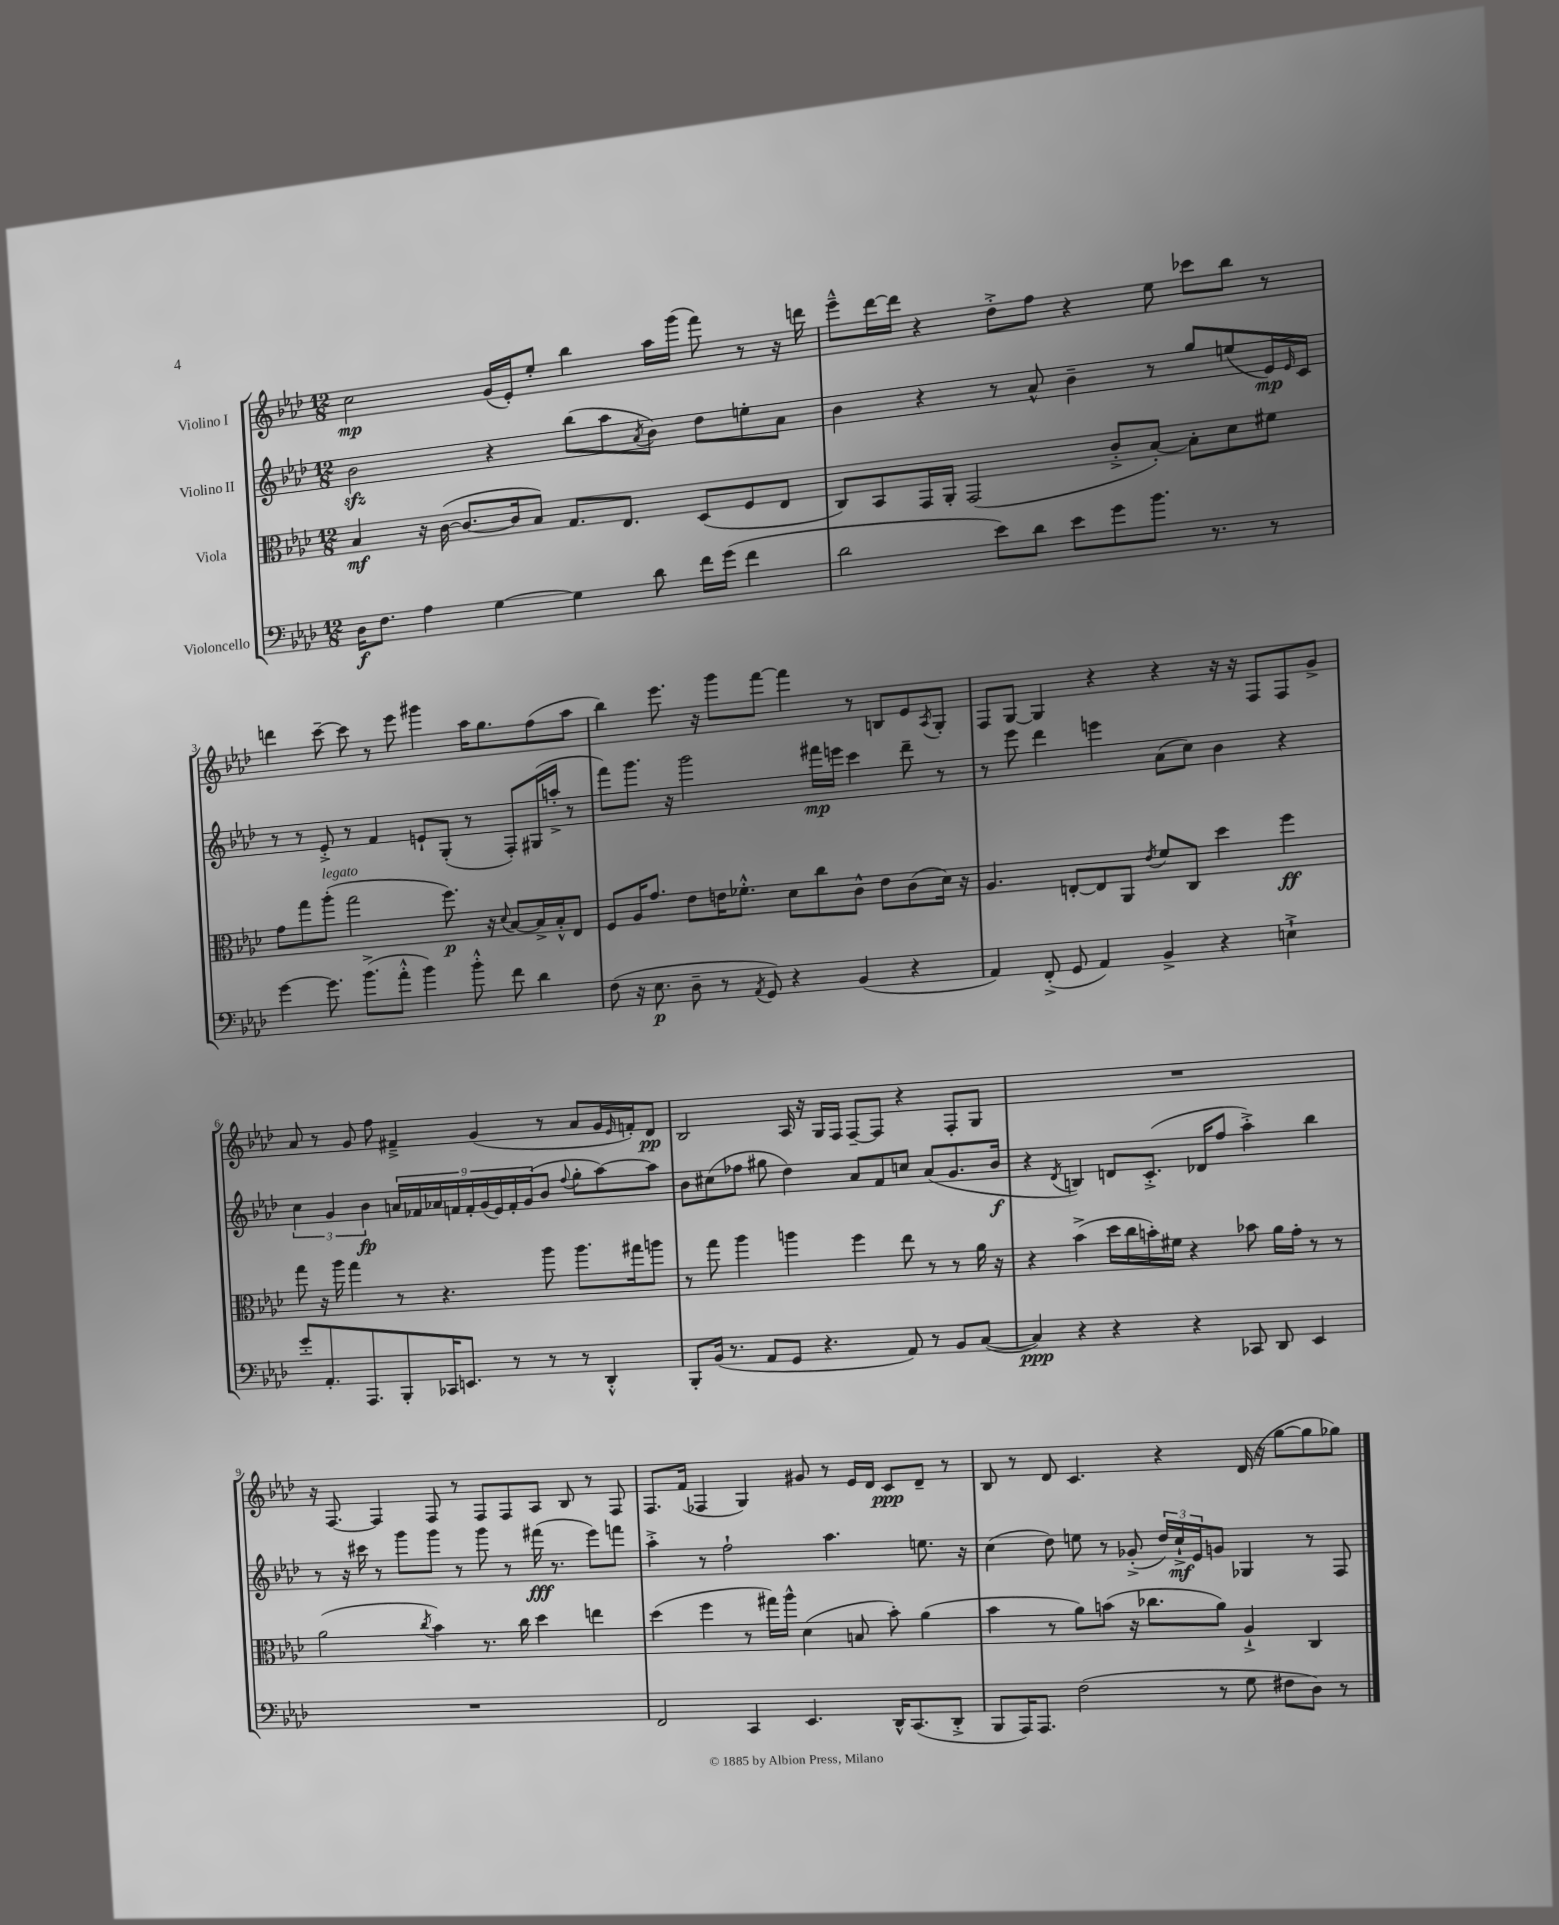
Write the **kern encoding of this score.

**kern	**dynam	**kern	**dynam	**kern	**dynam	**kern	**dynam
*part4	*part4	*part3	*part3	*part2	*part2	*part1	*part1
*staff4	*staff4	*staff3	*staff3	*staff2	*staff2	*staff1	*staff1
*I"Violoncello	*	*I"Viola	*	*I"Violino II	*	*I"Violino I	*
*clefF4	*	*clefC3	*	*clefG2	*	*clefG2	*
*k[b-e-a-d-]	*	*k[b-e-a-d-]	*	*k[b-e-a-d-]	*	*k[b-e-a-d-]	*
*M12/8	*	*M12/8	*	*M12/8	*	*M12/8	*
=1	=1	=1	=1	=1	=1	=1	=1
16D-\KL	f	4B-/	mf	2b-zz\	.	2cc\	mp
8.F\J	.	.	.	.	.	.	.
4A-\	.	16r	.	.	.	.	.
.	.	([16c\	.	.	.	.	.
.	.	8.c/L_	.	.	.	.	.
[4G\	.	.	.	4r	.	(16g/LL	.
.	.	16c/k]	.	.	.	16e-'/J)	.
.	.	8B-/J)	.	.	.	8ee-'/J	.
4G\]	.	8.G/L	.	(8bb-\L	.	4bb-\	.
.	.	.	.	8aa-\	.	.	.
.	.	8.E-/J	.	.	.	.	.
.	.	.	.	8qa-/	.	.	.
8d-\	.	.	.	8b-\J)	.	16aa-\LL	.
.	.	.	.	.	.	(16ggg\JJ	.
16f\LL	.	(8D-/L	.	8dd-\L	.	8fff\)	.
(16g\JJ	.	.	.	.	.	.	.
4f\	.	8F/	.	8een'\	.	8r	.
.	.	8E-/J	.	8a-\J	.	16r	.
.	.	.	.	.	.	16dddn\	.
=2	=2	=2	=2	=2	=2	=2	=2
2d-\	.	8C/L)	.	4b-\	.	8eee-~^^\L	.
.	.	8BB-/	.	.	.	[16ddd-\L	.
.	.	.	.	.	.	16ddd-\JJ]	.
.	.	16GG/L	.	4r	.	4r	.
.	.	16AA-'/JJ	.	.	.	.	.
.	.	(2GG/	.	.	.	.	.
8e-\L)	.	.	.	8r	.	8dd-'^\L	.
8d-\J	.	.	.	8a-^^/	.	8ff\J	.
8e-\L	.	.	.	4b-~\	.	4r	.
8g\	.	8c'^/L	.	.	.	.	.
8.b-\J	.	[8B-'/J)	.	8r	.	8ee-\	.
.	.	8B-'\L]	.	8gg/L	.	8ccc-X\L	.
8.r	.	.	.	.	.	.	.
.	.	8d-\	.	(8een/	.	8bb-\J	.
8r	.	8f#X\J	.	16e-/L)	mp	8r	.
.	.	.	.	16qqe-/	.	.	.
.	.	.	.	16c/JJ	.	.	.
!!LO:LB:g=z
=3	=3	=3	=3	=3	=3	=3	=3
[4g\	.	8g\L	.	8r	.	4dddn\	.
.	.	8gg\	.	8r	.	.	.
!	!	!LO:TX:a:i:t=legato	!	!	!	!	!
8.g\]	.	(8aa-'\J	.	8e-'^/	.	[8ccc~\	.
.	.	2gg\	.	8r	.	8ccc\]	.
(8.b-^\L	.	.	.	.	.	.	.
.	.	.	.	4f/	.	8r	.
8a-'^^\J	.	.	.	.	.	8eee-\	.
4b-\)	.	.	.	8en`/L	.	4ggg#X\	.
.	.	8.ff\)	p	(8G'/J	.	.	.
8b-'^^\	.	.	.	8r	.	16aa-\KL	.
.	.	16r	.	.	.	8.gg\	.
.	.	8qqd-/	.	.	.	.	.
8f\	.	[8B-/L	.	8F'/L)	.	.	.
4d-\	.	16B-^/L]	.	(16G#X/L	.	(8ff\	.
.	.	16B-'^^/J	.	16aan'^/JJ	.	.	.
.	.	8E-/J	.	8r	.	8aa-\J	.
=4	=4	=4	=4	=4	=4	=4	=4
(8F\	.	8F/L	.	8fff\L)	.	4bb-\)	.
16r	.	16A-/K	.	8.ggg\J	.	.	.
8.E-\	p	8.g/J	.	.	.	.	.
.	.	.	.	.	.	8.eee-\	.
.	.	.	.	16r	.	.	.
8D-~\	.	8e-\L	.	2ggg\	.	.	.
.	.	.	.	.	.	16r	.
8r	.	16en\K	.	.	.	8ggg\L	.
.	.	8.f-X'^^\J	.	.	.	.	.
8qAA-/	.	.	.	.	.	.	.
8GG/)	.	.	.	.	.	[8fff\J	.
4r	.	8d-\L	.	.	.	4fff\]	.
.	.	8cc\	.	16fff#X\LL	mp	.	.
.	.	.	.	16eeen\JJ	.	.	.
(4BB-/	.	8c^^\J	.	4ccc\	.	8r	.
.	.	8e\L	.	.	.	8Bn/L	.
4r	.	(8c\	.	8ddd-~\	.	8e-/	.
.	.	.	.	.	.	8qA-/	.
.	.	16d-\Jk)	.	8r	.	8G'/J	.
.	.	16r	.	.	.	.	.
=5	=5	=5	=5	=5	=5	=5	=5
4AA-/)	.	4.A-/	.	8r	.	8F/L	.
.	.	.	.	8eee-\	.	[8G/J	.
(8FF'^/	.	.	.	4ddd-\	.	4G/]	.
8GG/	.	[8En'/L	.	.	.	.	.
4AA-/)	.	8E/]	.	4eeen\	.	4r	.
.	.	8AA-/J	.	.	.	.	.
.	.	8qe-/	.	.	.	.	.
4BB-^/	.	8f/L	.	(8a-\L	.	4r	.
.	.	8C/J	.	8cc\J)	.	.	.
4r	.	4dd-\	.	4b-\	.	16r	.
.	.	.	.	.	.	16r	.
.	.	.	.	.	.	8F/L	.
4En`^\	.	4ff\	ff	4r	.	8F/	.
.	.	.	.	.	.	8g^/J	.
!!LO:LB:g=z
=6	=6	=6	=6	=6	=6	=6	=6
8g'/L	.	8gg\	.	6cc\	.	8a-/	.
8.AA-'/	.	16r	.	.	.	8r	.
.	.	.	.	6g/	.	.	.
.	.	16aa-\	.	.	.	.	.
.	.	4gg\	.	.	.	8g/	.
8.AAA-/	.	.	.	.	.	.	.
.	.	.	.	6b-\	fp	.	.
.	.	.	.	.	.	8ff\	.
8BBB-'/	.	8r	.	18an/LL	.	4f#X~^/	.
.	.	.	.	18f-X/	.	.	.
.	.	.	.	18a-X/	.	.	.
16CC-X/K	.	4.r	.	.	.	.	.
.	.	.	.	18fn/	.	.	.
8.EEn/J	.	.	.	.	.	.	.
.	.	.	.	18f'/	.	.	.
.	.	.	.	.	.	(4g/	.
.	.	.	.	(18g/	.	.	.
.	.	.	.	18e-/)	.	.	.
8r	.	.	.	.	.	.	.
.	.	.	.	18f'/	.	.	.
.	.	.	.	(18g/J	.	.	.
8r	.	8aa-\	.	8b-/J	.	8r	.
.	.	.	.	8qqff/	.	.	.
8r	.	8.aa-\L	.	8gg'\L	.	8a-/L	.
4DD-'^^/	.	.	.	[8aa-\)	.	16g/L	.
.	.	.	.	.	.	16qqe-/	.
.	.	16gg#X\k	.	.	.	16fn'/J)	.
.	.	8aan\J	.	8aa-\J]	.	8d-/J	pp
=7	=7	=7	=7	=7	=7	=7	=7
8BBB-'/L	.	8r	.	8b-\L	.	2B-/	.
(16BB-/Jk	.	8gg\	.	(8cc#X\	.	.	.
8.r	.	.	.	.	.	.	.
.	.	4aa-\	.	8ff-X\J	.	.	.
8AA-/L	.	.	.	8gg#X\	.	.	.
8GG/J	.	4aan\	.	4dd-\)	.	16A-/	.
.	.	.	.	.	.	16r	.
4.r	.	.	.	.	.	16G/LL	.
.	.	.	.	.	.	16F/JJ	.
.	.	4ff\	.	8a-/L	.	[8F~/L	.
.	.	.	.	8f/	.	8F/J]	.
8AA-/)	.	8ee-\	.	8ccn/J	.	4r	.
8r	.	8r	.	(8a-/L	.	.	.
8BB-/L	.	8r	.	8.g/	.	8F'/L	.
([8C/J	.	16a-\	.	.	.	8G/J	.
.	.	16r	.	16b-/Jk	f	.	.
=8	=8	=8	=8	=8	=8	=8	=8
4C/])	ppp	4r	.	4r	.	1.r	.
.	.	.	.	8qd-/	.	.	.
4r	.	(4b-^\	.	4Bn/)	.	.	.
4r	.	16dd-\LL	.	8dn/L	.	.	.
.	.	16cc\	.	.	.	.	.
.	.	16bn'\)	.	(8.c'^/J	.	.	.
.	.	16f#X\JJ	.	.	.	.	.
4r	.	4r	.	.	.	.	.
.	.	.	.	16d-X/KL	.	.	.
.	.	.	.	8ff/J	.	.	.
8CC-X/	.	8b-X\	.	4aa-'^\)	.	.	.
8DD-/	.	16a-\LL	.	.	.	.	.
.	.	16g'\JJ	.	.	.	.	.
4EE-/	.	8r	.	4bb-\	.	.	.
.	.	8r	.	.	.	.	.
!!LO:LB:g=z
=9	=9	=9	=9	=9	=9	=9	=9
1.r	.	(2a-\	.	8r	.	16r	.
.	.	.	.	.	.	[8.F/	.
.	.	.	.	16r	.	.	.
.	.	.	.	16ccc#X\	.	.	.
.	.	.	.	8r	.	4F/]	.
.	.	.	.	8ggg\L	.	.	.
.	.	8qcc/	.	.	.	.	.
.	.	4b-\)	.	8ggg\J	.	8F/	.
.	.	.	.	8r	.	8r	.
.	.	8.r	.	8ggg\	.	8F/L	.
.	.	.	.	8r	.	8F/	.
.	.	16cc\	.	.	.	.	.
.	.	4dd-\	.	(16fff#X\	fff	8A-/J	.
.	.	.	.	8.r	.	.	.
.	.	.	.	.	.	8B-/	.
.	.	4een\	.	8eee-\L)	.	8r	.
.	.	.	.	8fffn\J	.	8F/	.
=10	=10	=10	=10	=10	=10	=10	=10
2FF/	.	(4dd-\	.	4aa-'^\	.	8.F/L	.
.	.	.	.	.	.	(16f/Jk	.
.	.	4ff\	.	8r	.	4F-X/	.
.	.	.	.	2ff`\	.	.	.
4CC/	.	8r	.	.	.	4G/)	.
.	.	16gg#X\LL)	.	.	.	.	.
.	.	16aa-^^\JJ	.	.	.	.	.
4.EE-/	.	(4d-\	.	.	.	8g#X/	.
.	.	.	.	4.aa-\	.	8r	.
.	.	8Bn/	.	.	.	16e-/LL	.
.	.	.	.	.	.	16d-/JJ	.
16DD-^^/KL	.	8b-'\)	.	.	.	8c/L	ppp
(8.CC/	.	.	.	.	.	.	.
.	.	(4a-\	.	8.een\	.	8d-~/J	.
8DD-'^/J	.	.	.	.	.	8r	.
.	.	.	.	16r	.	.	.
=11	=11	=11	=11	=11	=11	=11	=11
8BBB-/L	.	4b-\	.	(4cc\	.	8B-/	.
16AAA-/K)	.	.	.	.	.	8r	.
8.AAA-/J	.	.	.	.	.	.	.
.	.	8r	.	8dd-\)	.	8d-/	.
(2F\	.	8a-\L)	.	8een\	.	4.c/	.
.	.	(8bn\J	.	8r	.	.	.
.	.	16r	.	(8g-X'^/	.	.	.
.	.	8.cc-X\L	.	.	.	.	.
.	.	.	.	24dd-/LL)	.	4r	.
.	.	.	.	24cc`^/	mf	.	.
.	.	.	.	24e-/J	.	.	.
8r	.	8a-\J)	.	8gn/J	.	.	.
8G\	.	4A-`^/	.	4G-X/	.	(16d-/	.
.	.	.	.	.	.	16r	.
8F#X\L	.	.	.	.	.	[8gg\L	.
8D-\J)	.	4C/	.	8r	.	8gg\]	.
8r	.	.	.	8F/	.	8gg-X\J)	.
==	==	==	==	==	==	==	==
*-	*-	*-	*-	*-	*-	*-	*-
